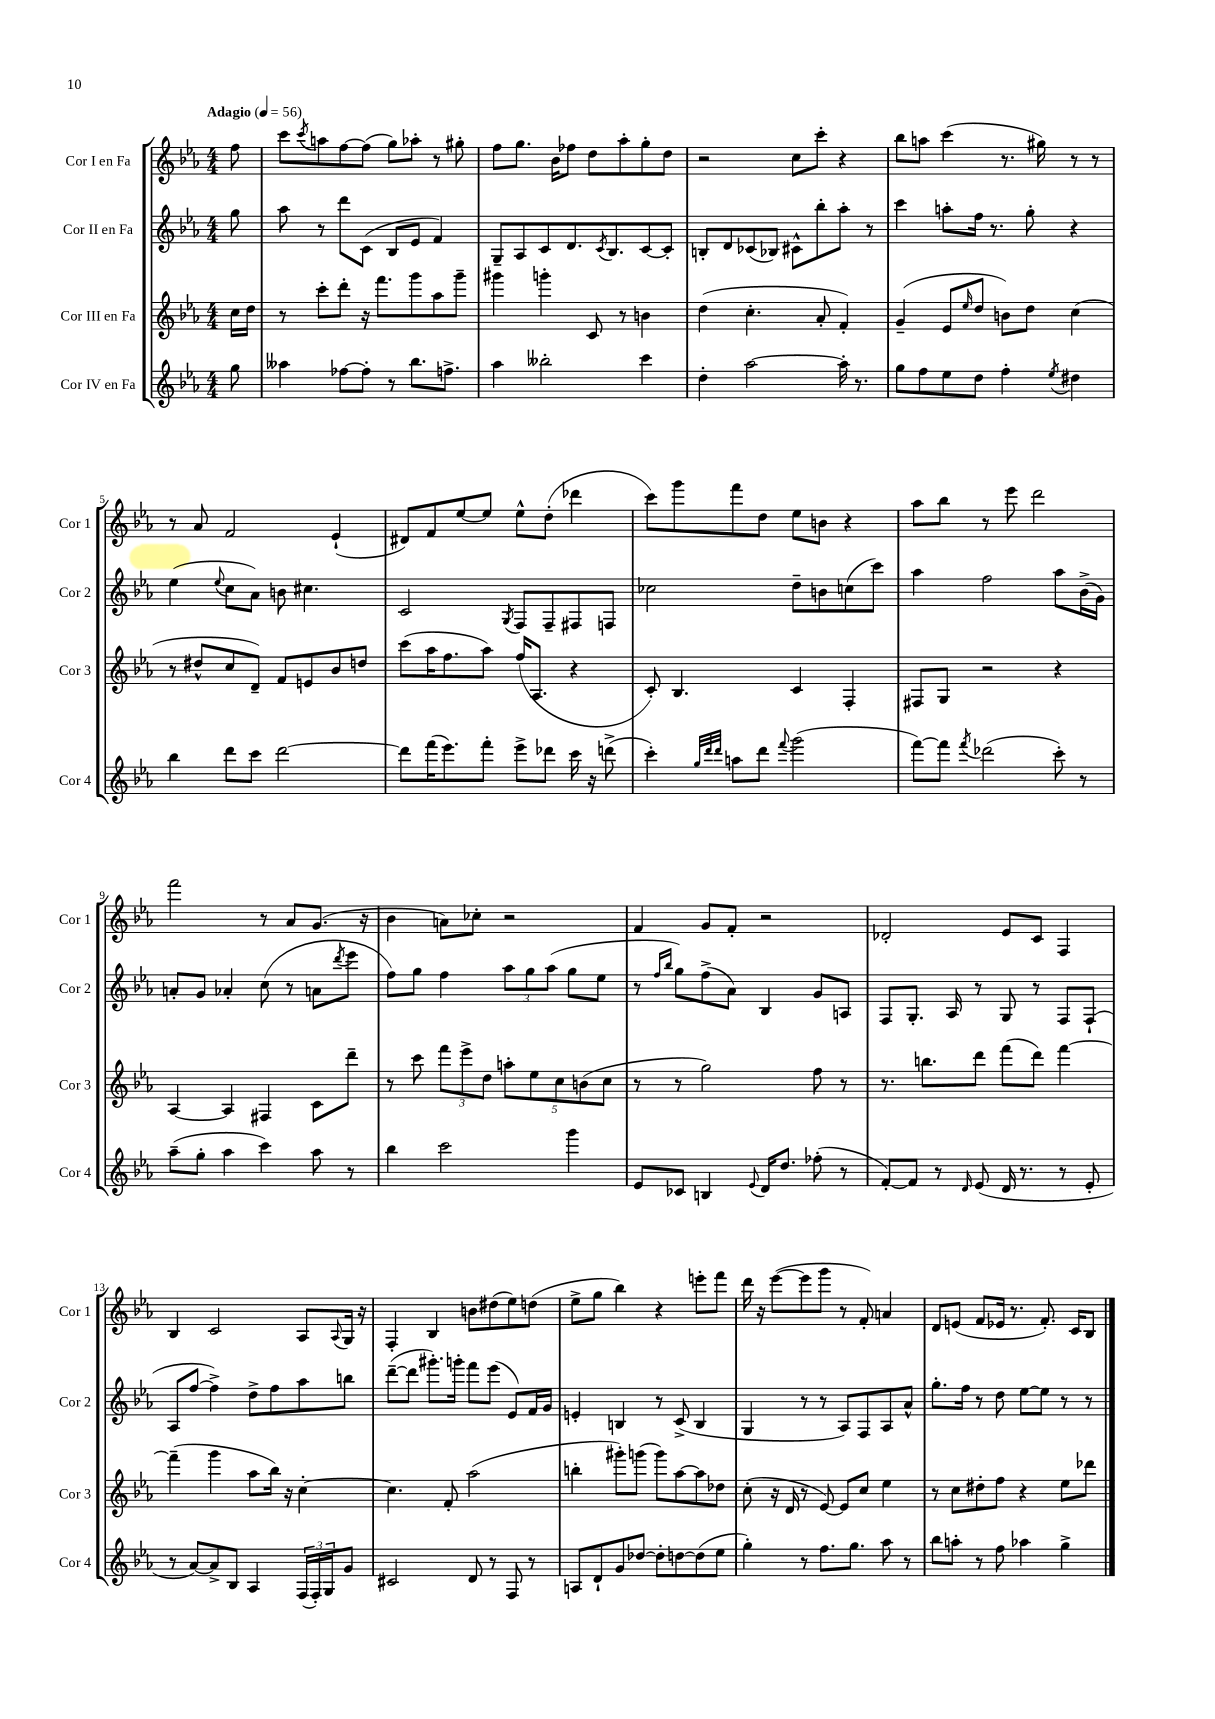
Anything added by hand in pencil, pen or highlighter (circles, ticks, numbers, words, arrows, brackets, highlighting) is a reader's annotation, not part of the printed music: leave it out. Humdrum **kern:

**kern	**kern	**kern	**kern
*staff4	*staff3	*staff2	*staff1
*clefG2	*clefG2	*clefG2	*clefG2
*k[b-e-a-]	*k[b-e-a-]	*k[b-e-a-]	*k[b-e-a-]
*M4/4	*M4/4	*M4/4	*M4/4
*MM56	*MM56	*MM56	*MM56
8gg\	16cc\LL	8gg\	8ff\
.	16dd\JJ	.	.
=	=	=	=
4aa--\	8r	8aa-\	8ccc\L
.	.	.	8qccc/
.	8ccc'\L	8r	8aa\
[8ff-\L	8ddd'\J	8ddd\L	[8ff\
8ff-'\]J	16r	(8c\J	(8ff\]J
.	8.fff\L	.	.
8r	.	8B-/L	8gg\L)
8.bb-\L	8ggg\	8e-/J	8aa-'\J
.	8aa-\	4f/)	8r
8.ff^\J	.	.	.
.	8ggg~\J	.	8gg#'\
=	=	=	=
4aa-\	4ggg#\	8G~/L	8ff\L
.	.	8A-/	8.gg\J
2bb--'\	4ggg'\	8c/	.
.	.	.	16b-\LK
.	.	8.d/	8ff-\J
.	8c/	.	8dd\L
.	.	8qc/	.
.	.	8.B-/	.
.	8r	.	8aa-'\
4ccc\	4b\	[8c/	8gg'\
.	.	8c'/]J	8dd\J
=	=	=	=
4dd'\	(4dd\	8B'/L	2r
.	.	8d/	.
[2aa-\	4.cc'\	(8c-/	.
.	.	8B-/J)	.
.	.	8c#^^\L	8cc\L
.	8a-'/	8bb-'\	8ccc'\J
16aa-'\]	4f'/)	8aa-'\J	4r
8.r	.	.	.
.	.	8r	.
=	=	=	=
8gg\L	(4g~/	4ccc\	8bb-\L
8ff\	.	.	8aa\J
8ee-\	8e-/L	8aa'\L	(4ccc\
.	16qqee-/	.	.
8dd\J	8dd/J	16ff\Jk	.
.	.	8.r	.
4ff'\	8b\L)	.	8.r
.	8dd\J	8gg'\	.
.	.	.	16gg#\)
8qee-/	.	.	.
4dd#\	(4cc\	4r	8r
.	.	.	8r
=	=	=	=
4bb-\	8r	(4ee-\	8r
.	8dd#^^/L	.	8a-/
.	.	8qqee-/	.
8ddd\L	8cc/	8cc\L	2f/
8ccc\J	8d~/J)	8a-\J)	.
[2ddd\	8f/L	8b\	.
.	8e/	4.cc#\	.
.	8b-/	.	(4e-`/
.	8dd/J	.	.
=	=	=	=
8ddd\]L	(8ccc\L	2c/	8d#/L)
(16fff\K	16aa-\K	.	8f/
8.eee-\)	8.ff\	.	.
.	.	.	[8ee-/
8fff'\J	8aa-\J)	.	8ee-/]J
.	.	8qG/	.
8eee-^\L	(16ff/LK	8F/L	8ee-^^\L
.	8.A-/J	.	.
8ddd-\J	.	8F~/	(8dd'\J
16ccc\	4r	8F#/	4ddd-\
16r	.	.	.
(8ddd^\	.	8F/J	.
=	=	=	=
4ccc'\)	8c'/)	2cc-\	8ccc\L)
.	4.B-/	.	8ggg\
32qqgg/LLL	.	.	.
32qqddd/	.	.	.
32qqddd/JJJ	.	.	.
8aa\L	.	.	8fff\
8ddd\J	.	.	8dd\J
8qqfff/	.	.	.
(2ggg\	4c/	8dd~\L	8ee-\L
.	.	8b\	8b\J
.	4F'/	(8cc\	4r
.	.	8ccc\J)	.
=	=	=	=
[8fff\L)	8F#/L	4aa-\	8aa-\L
8fff\]J	8G/J	.	8bb-\J
8qfff/	.	.	.
(2ddd-\	2r	2ff\	8r
.	.	.	8eee-\
.	.	.	2ddd\
8ccc'\)	4r	8aa-\L	.
8r	.	(16b-^\L	.
.	.	16g\JJ)	.
=	=	=	=
(8aa-~\L	[4A-/	8a'/L	2fff\
8gg'\J	.	8g/J	.
4aa-\	4A-/]	4a-'/	.
4ccc\)	4F#/	(8cc\	8r
.	.	8r	8a-/L
8aa-\	8c\L	8a\L	(8.g/J
.	.	8qddd/	.
8r	8ddd~\J	8eee-\J	.
.	.	.	16r
=	=	=	=
4bb-\	8r	8ff\L)	4b-\
.	8ccc\	8gg\J	.
2ccc\	12fff\L	4ff\	8a\L)
.	12eee-^\	.	.
.	.	.	8cc-'\J
.	12dd\J	.	.
.	10aa'\L	12aa-\L	2r
.	.	12gg\	.
.	10ee-\	.	.
.	.	(12aa-\J	.
.	10cc\	.	.
4ggg\	.	8gg\L	.
.	(10b\	.	.
.	.	8ee-\J	.
.	10cc\J	.	.
=	=	=	=
8e-/L	8r	8r	4f/
.	.	16qqff/LL	.
.	.	16qqbb-/JJ	.
8c-/J	8r	8gg\L)	.
4B/	2gg\)	(8ff^\	8g/L
.	.	8a-\J)	8f'/J
8qqe-/	.	.	.
16d/LK	.	4B-/	2r
8.dd/J	.	.	.
(8ff-'\	8ff\	8g/L	.
8r	8r	8A/J	.
=	=	=	=
[8f'/L)	8.r	8F/L	2d-'/
8f/]J	.	8.G'/J	.
.	8.bb\L	.	.
8r	.	.	.
.	.	16A-/	.
16qqd/	.	.	.
(8e-/	8ddd\J	8r	.
16d/	(8fff\L	8G/	8e-/L
8.r	.	.	.
.	8ddd\J)	8r	8c/J
8r	[4fff\	8F/L	4F/
8e-'/	.	(8F`/J	.
=	=	=	=
8r	(4fff~\]	8A-/L	4B-/
[8a-/L)	.	[8ff/J	.
8a-^/]	4ggg\	4ff^\])	2c/
8B-/J	.	.	.
4A-/	8aa-\L	8dd^\L	.
.	16bb-\Jk)	8ff\	.
.	16r	.	.
(24F/LL	[4cc'\	8aa-\	8A-/L
24F'/)	.	.	.
24G/J	.	.	.
.	.	.	8qqA-/
8g/J	.	8bb\J	16G/Jk
.	.	.	16r
=	=	=	=
2c#/	4.cc\]	([8ddd~\L	4F'/
.	.	8ddd\]J	.
.	.	8.ggg#'\L)	4B-/
.	8f'/	.	.
.	.	16ggg'\Jk	.
8d/	(2aa-\	8fff\L	8b\L
8r	.	(8eee-\J	(8dd#\
8F/	.	8e-/L)	8ee-\)
8r	.	16f/L	(8dd\J
.	.	16g/JJ	.
=	=	=	=
8A/L	4bb'\	4e'/	8ee-^\L
8d`/	.	.	8gg\J
8g/	8ggg#'\L)	4B/	4bb-\)
[8dd-/J	(8ggg\J	.	.
8dd-'\]L	8ggg\L)	8r	4r
[8dd\	[8aa-\	(8c^/	.
(8dd\]	8aa-\]	4B/	8eee'\L
8ee-\J	8dd-\J	.	8fff\J
=	=	=	=
4gg'\)	(8cc'\	4G/	16ddd\
.	.	.	16r
.	16r	.	([8eee-\L
.	16d/	.	.
8r	8r	8r	8eee-\]
8.ff\L	[8e-/)	8r	8ggg\J
.	8e-/]L	8A-/L)	8r
8.gg\J	.	.	.
.	8cc/J	8F/	8f'/)
8aa-\	4ee-\	8A-/	4a/
8r	.	8a-^^/J	.
=	=	=	=
8bb-\L	8r	8.gg'\L	8d/L
8aa'\J	8cc\L	.	(8e/J
.	.	16ff\Jk	.
8r	8dd#'\	8r	8f/L
8ff\	8ff\J	8dd\	16e-/Jk
.	.	.	8.r
4aa-\	4r	[8ee-\L	.
.	.	8ee-\]J	8.f'/)
4gg^\	8ee-\L	8r	.
.	.	.	16c/LK
.	8ddd-\J	8r	8B-/J
==	==	==	==
*-	*-	*-	*-
